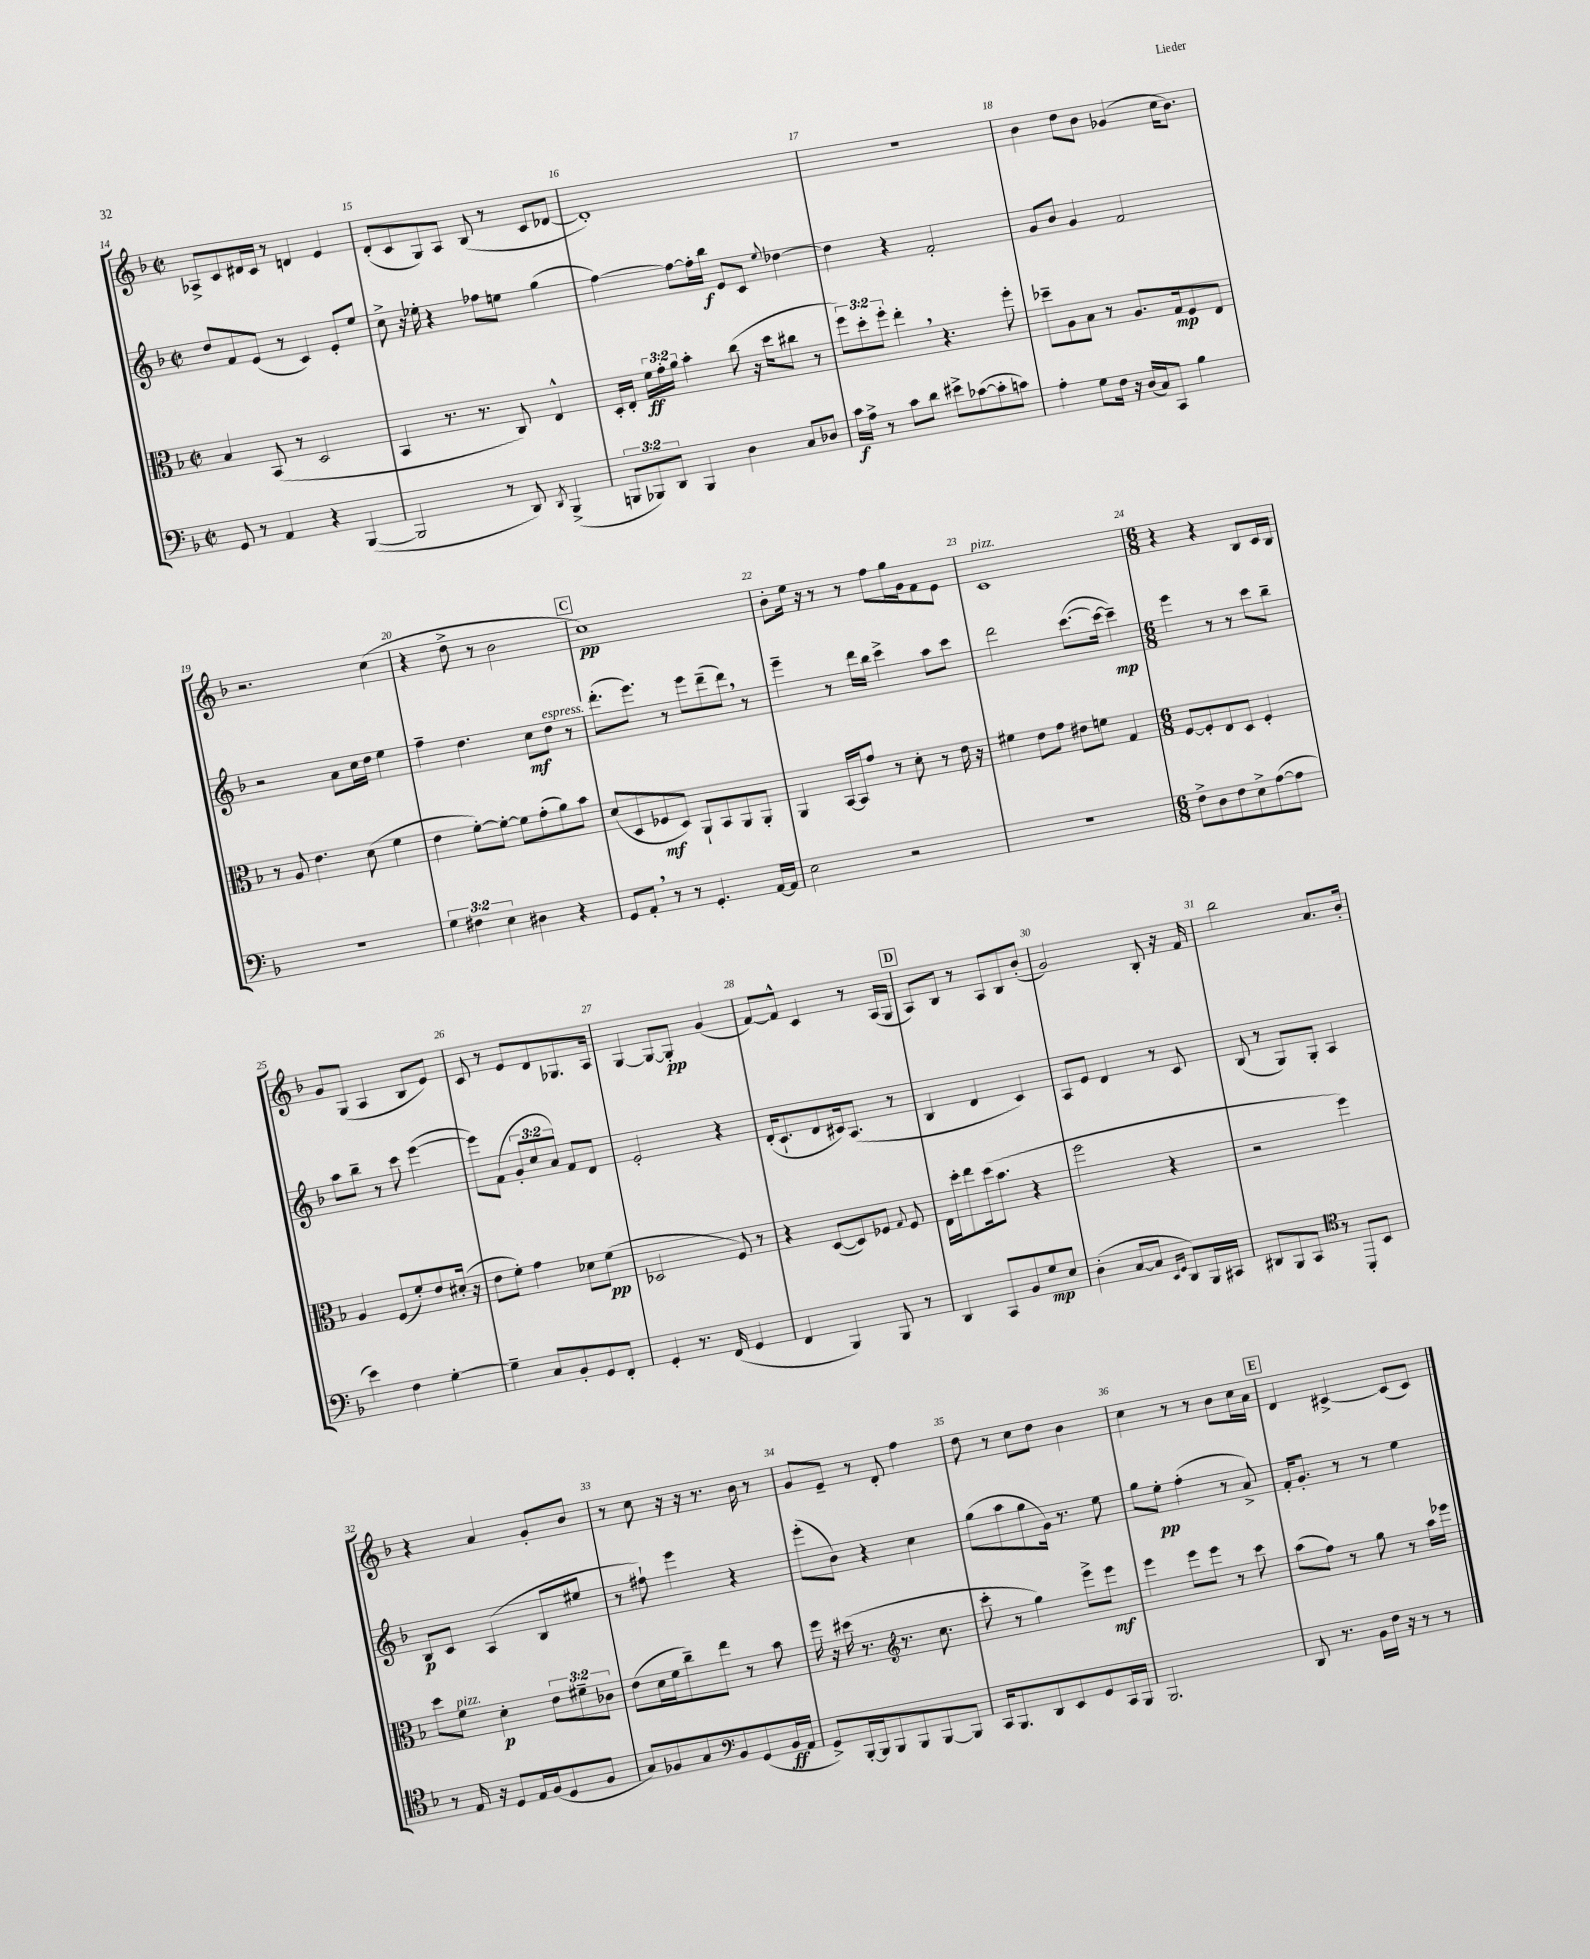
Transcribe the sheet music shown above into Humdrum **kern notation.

**kern	**kern	**kern	**kern
*staff4	*staff3	*staff2	*staff1
*clefF4	*clefC3	*clefG2	*clefG2
*k[b-]	*k[b-]	*k[b-]	*k[b-]
*M2/2	*M2/2	*M2/2	*M2/2
*met(c|)	*met(c|)	*met(c|)	*met(c|)
8GG	4B-	8dd	8A-^
8r	.	8f	8c
4AA	(8BB-	(8e	16d#
.	.	.	16c
.	8r	8r	8r
4r	2D	4c)	4d
([4BBB-	.	8e'	4e
.	.	8ee	.
=	=	=	=
2BBB-]	4BB-	8cc^	(8d'
.	.	16r	8c
.	.	16ee-'	.
.	8.r	4r	8G)
.	.	.	8A
.	8.r	.	.
8r	.	8ff-	(8B-
8DD)	8C)	8ee	8r
8qDD	.	.	.
(4BBB-^	4E^^	(4gg	8c
.	.	.	[8d-
=	=	=	=
12BBB	16D'	[4ff)	1d-'])
.	16E'	.	.
12BBB-)	.	.	.
.	24f	.	.
12DD	24g'	.	.
.	24a	.	.
4BBB-	4b-'	8ff_	.
.	.	16ff']	.
.	.	16bb-	.
4D	(8cc	8e	.
.	16r	8c	.
.	16dd	.	.
.	.	8qqee	.
8C	8cc#	[4dd-	.
8D-	8r	.	.
=	=	=	=
16c	12ff)	4dd-]	1r
16A^	.	.	.
.	12dd'	.	.
8r	.	.	.
.	12ff'	.	.
8c	4ee'	4r	.
8d	.	.	.
8e#^	4.r	2f'	.
([8c-	.	.	.
8c-']	.	.	.
8c)	8ff'	.	.
=	=	=	=
4A'	8dd-~	8g	4b-
.	8A	8b-	.
8G	8B-	4g	8dd
16F	8r	.	8b-
16r	.	.	.
(16D	8.A	2f	(4g-
16C)	.	.	.
8CC	.	.	.
.	16G	.	.
4B-	8F	.	16cc
.	.	.	8.b-)
.	8E	.	.
=	=	=	=
1r	8r	2r	2.r
.	8A	.	.
.	4.e	.	.
.	.	8a	.
.	(8d	16cc	.
.	.	16dd	.
.	4f	4ee	(4cc
=	=	=	=
6G	4e	4ff~	4r
6F#	.	.	.
.	[8f')	4.dd	8dd^
6E	.	.	.
.	8f'_	.	8r
4D#	8f]	.	2b-
.	(8g'	8cc	.
4r	8a)	8dd	.
.	8b-	8r	.
=	=	=	=
8GG	(8d	(8.ddd'	1cc)
8AA'	8D	.	.
.	.	8.eee)	.
8r	8F-	.	.
8r	8D)	8r	.
4.GG'	8AA`	8eee	.
.	8BB-	(8ddd~	.
.	8AA	8ddd)	.
[16AA	8AA'	8r	.
16AA]	.	.	.
=	=	=	=
2E	4AA	4eee~	8b-'
.	.	.	16ee
.	.	.	16r
.	[16BB-	8r	8r
.	16BB-]	.	.
.	8g	16ddd	8r
.	.	16bb-	.
2r	8r	4ccc^	8ff
.	8d'	.	16gg
.	.	.	16g
.	8r	8aa	8f
.	16e	8ccc	8e
.	16r	.	.
=	=	=	=
1r	4f#	2ddd	1c
.	8e	.	.
.	8g	.	.
.	8e#	([8.ccc	.
.	8f	.	.
.	.	16ccc_	.
.	4G	4ccc~])	.
=	=	=	=
*M6/8	*M6/8	*M6/8	*M6/8
8F^	[8F	4eee	4r
8D	8F']	.	.
8F	8E	8r	4r
8E^	8D	8r	.
([8A	4F'	8ccc	8B-
8A]	.	8bb-~	16c
.	.	.	16B-
=	=	=	=
4e)	4A	8aa	8g
.	.	8bb-~	(8G
4F	(8F	8r	4A
.	8f')	8ccc	.
[4G'	8e	([4eee	8B-
.	(16d#'	.	8e)
.	16r	.	.
=	=	=	=
4G~]	8e	8eee])	8c
.	8f')	(8f	8r
8C	4g	12g'	8e
.	.	12cc	.
8BB-'	.	.	8d
.	.	12a)	.
8GG	8d-	8f	8.G-
8FF'	(8f	8d	.
.	.	.	16A
=	=	=	=
4GG'	2D-	2e'	[4G
8.r	.	.	8G_
.	.	.	8G']
(16FF	.	.	.
4GG	8F)	4r	(4g
.	8r	.	.
=	=	=	=
4FF	4r	(16d'	[8f)
.	.	8.c`	.
.	.	.	8f^^]
4BBB-)	([8D	8d	4c
.	8D])	16c#)	.
.	.	(8.A	.
8BBB-	8F-	.	8r
.	8qqG	.	.
8r	8F-	8r	(16A
.	.	.	16G
=	=	=	=
4DD	16E	4B-	8A)
.	16dd'	.	.
.	8ee	.	8B-
8CC	(16dd	4d	8r
.	8.b-	.	.
8BB-	.	.	8A
8G	4r	4c)	8B-
8E	.	.	(8b-'
=	=	=	=
(4D'	2ff	8A	2g)
.	.	8e	.
[8C	.	4d	.
8C]	.	.	.
16qqEE	.	.	.
16qqGG	.	.	.
8DD)	4r	8r	8B-'
16BBB-	.	8c	16r
16CC#	.	.	16f
=	=	=	=
8DD#	2r	(8B-	2bb-
8BBB-	.	8r	.
8CC	.	8G)	.
8r	.	8G'	.
8BBB-'	4ff)	4A	8.a
8BB-	.	.	.
.	.	.	16b-'
=	=	=	=
*clefC4	*	*	*
8r	8dd	8B-	4r
16E	8f	8c	.
16r	.	.	.
8D	4d'	(4A	4a
16E	.	.	.
(16F	.	.	.
8D	12e	8B-	8g'
.	12f#~	.	.
8F	.	8ee#	8b-
.	12c-	.	.
=	=	=	=
8G)	(8e	8r	8r
8F-	16d	8ff#`)	8cc
.	16f	.	.
8G	8cc~)	4eee	16r
.	.	.	16r
8BB-	8ee	.	8.r
(8GG	8r	4r	.
.	.	.	16b-
16BB-	8b-	.	8r
16AA	.	.	.
=	=	=	=
*clefF4	*	*	*
8GG^)	16ff	(8eee'	8g
.	16r	.	.
[16BBB-'	(16dd#	8b-)	8e~
16BBB-]	8.r	.	.
8BBB-	.	4r	8r
8BBB-	8.r	.	8d'
[8BBB-	.	4cc	4ff
.	8.cc	.	.
8BBB-]	.	.	.
=	=	=	=
*	*clefG2	*	*
16CC	8ccc'	(8gg	8dd
8.BBB-	.	.	.
.	8r	8aa	8r
8DD	4gg)	8gg	8cc
8EE	.	16g)	8dd
.	.	8.r	.
8GG	8eee^	.	4b-
16CC	8eee	8ee	.
16BBB-	.	.	.
=	=	=	=
2.BBB-	4eee	8gg	4cc
.	.	8ee'	.
.	8eee	(4ff'	8r
.	8eee	.	8r
.	8r	8r	8b-
.	8ccc	8a^)	16cc
.	.	.	16a
=	=	=	=
8DD	(8aa	16f'	4d
.	.	8.g'	.
8.r	8ff)	.	.
.	8r	8r	[4c#^
16BB-	.	.	.
16F	8gg	8r	.
16r	.	.	.
8r	8r	4ee	(8c#]
8r	16aa	.	8c#)
.	16eee-	.	.
==	==	==	==
*-	*-	*-	*-
